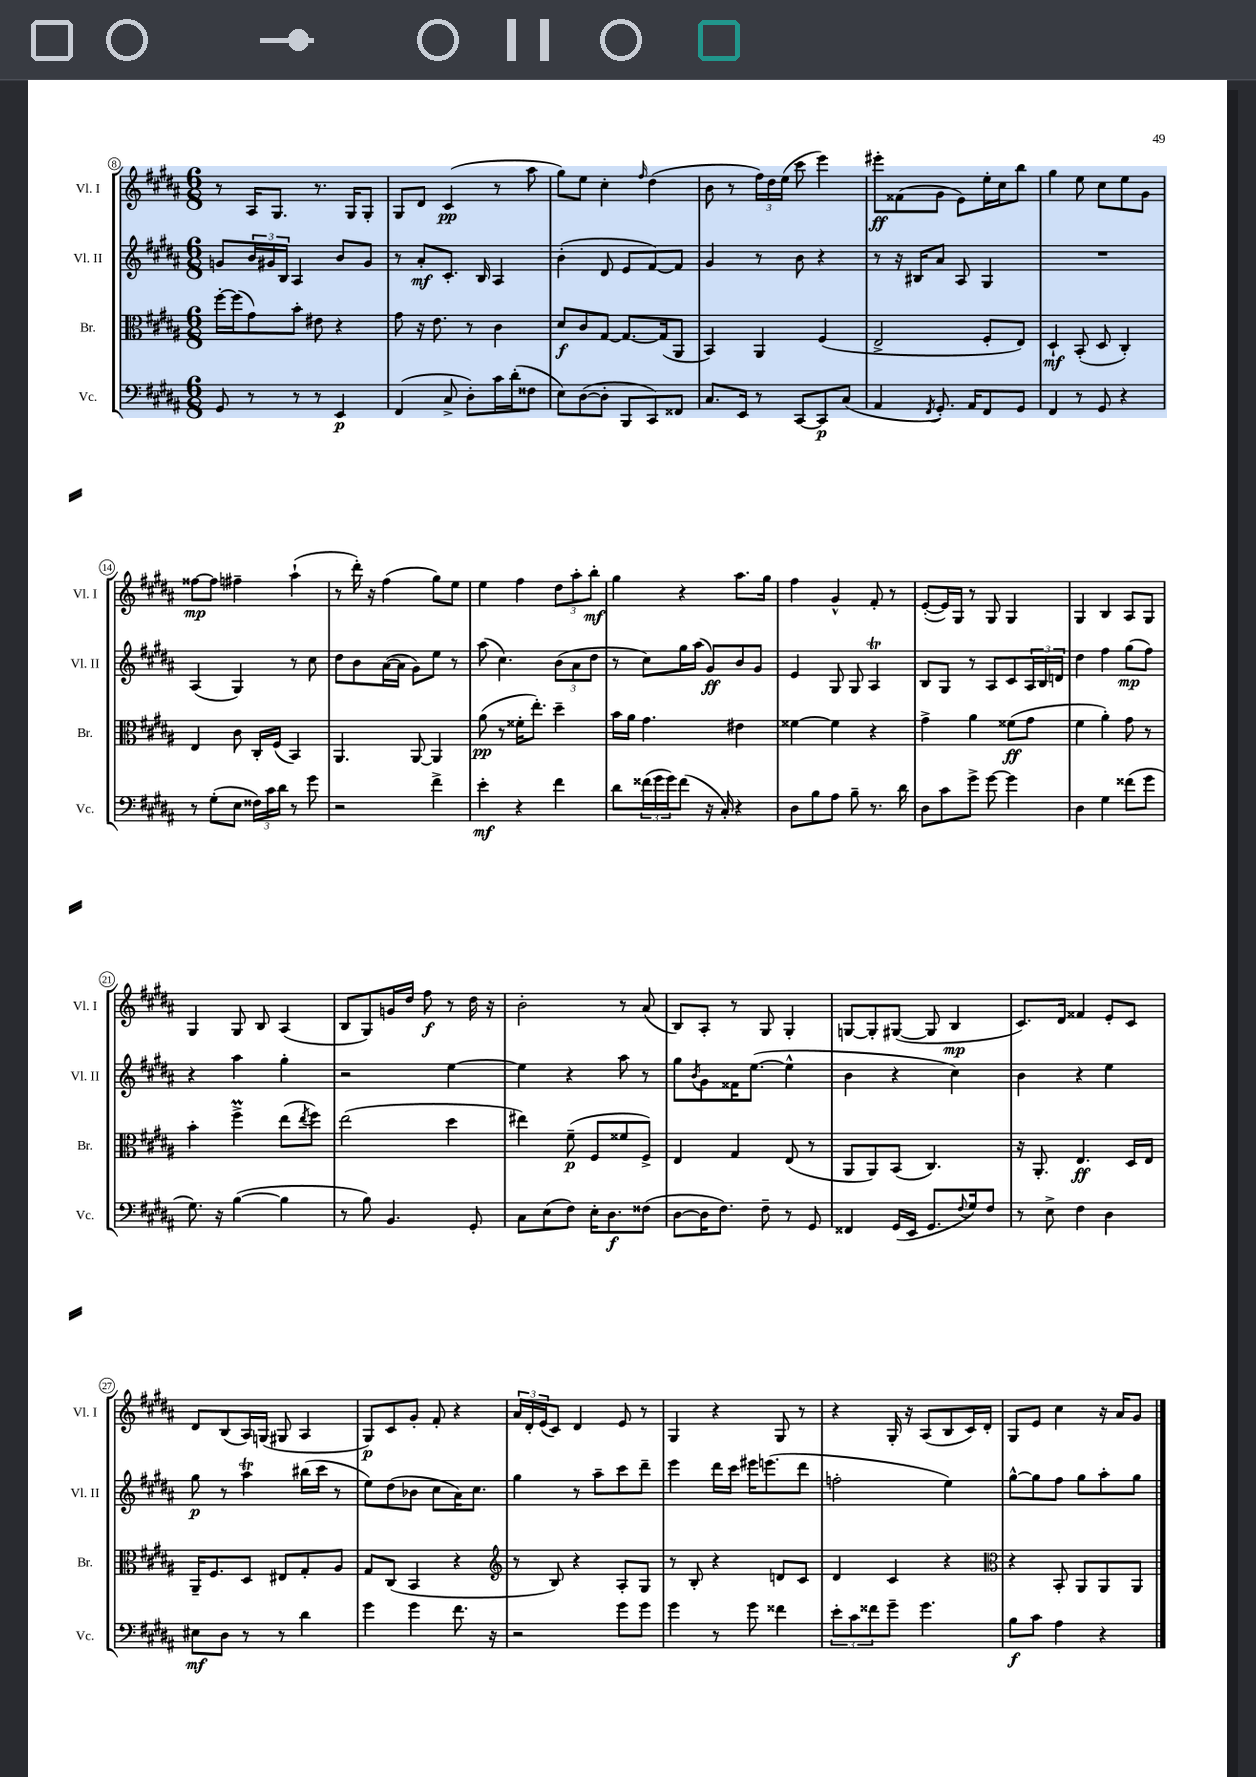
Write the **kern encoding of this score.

**kern	**kern	**kern	**kern
*staff4	*staff3	*staff2	*staff1
*clefF4	*clefC3	*clefG2	*clefG2
*k[f#c#g#d#a#]	*k[f#c#g#d#a#]	*k[f#c#g#d#a#]	*k[f#c#g#d#a#]
*M6/8	*M6/8	*M6/8	*M6/8
8GG#	[16ff#'	8g	8r
.	(16ff#]	.	.
8r	8g#)	24b	16A#
.	.	24g#	.
.	.	.	8.G#
.	.	24B	.
8r	8b'	4A#	.
8r	8e#	.	8.r
4EE	4r	8b	.
.	.	.	16G#
.	.	8g#	8G#'
=	=	=	=
(4FF#	8g#	8r	8G#
.	16r	8a#'	8d#
.	8.e	.	.
8C#^	.	8.c#'	(4c#
8D#')	8r	.	.
.	.	16B	.
16c#	4c#	4A#	8r
(16d#'	.	.	.
8F##	.	.	8aa#
=	=	=	=
8E)	8d#	(4b'	8gg#)
([8D#	8c#	.	8ee
8D#']	[8G#	8d#	4cc#'
8BBB	8.G#_	8e	.
.	.	.	16qqff#
8CC#)	.	[8f#)	(4dd#
.	(16G#]	.	.
8FF##	8AA#	8f#]	.
=	=	=	=
8.C#	4BB)	4g#	8b
.	.	.	8r
16EE	.	.	.
8r	4AA#	8r	24ff#)
.	.	.	24dd#
.	.	.	(24ee
[8CC#	.	8b	8ccc#
8CC#]	(4F#	4r	4eee)
(8C#	.	.	.
=	=	=	=
4AA#	2E^	8r	8eee#'
.	.	16r	(8f##
.	.	16B#	.
8qFF#	.	.	.
8.GG#')	.	8a#	8g#
.	.	8A#	8e)
16AA#	.	.	.
8FF#	8F#'	4G#	16ee'
.	.	.	16cc#
8GG#	8E)	.	8bb
=	=	=	=
4FF#	4D#`	2.r	4gg#
8r	(8BB'	.	8ee
8GG#	8D#	.	8cc#
4r	4C#')	.	8ee
.	.	.	8g#
=	=	=	=
8r	4E	(4A#	[8ff##
(8G#'	.	.	8ff##]
8E	8c#	4G#)	4ff#~
24F##)	16C#'	.	.
24c#	.	.	.
.	(16F#	.	.
24d#	.	.	.
8r	4BB)	8r	(4aa#`
8g#	.	8cc#	.
=	=	=	=
2r	4.AA#	8dd#	8r
.	.	8b	16ddd#')
.	.	.	16r
.	.	([16a#	(4ff#
.	.	16a#]	.
.	[8AA#	8g#)	.
4f#^	4AA#]	8ee	8gg#)
.	.	8r	8ee
=	=	=	=
4e'	(8a#	(8aa#	4ee
.	8r	4.cc#)	.
4r	16f##'	.	4ff#
.	8.ee')	.	.
4f#	4dd#~	(12b	12dd#
.	.	12a#	12aa#'
.	.	12dd#	12bb'
=	=	=	=
8d#	16b	8r	4gg#
.	16a#	.	.
(24f##	4.g#	8cc#)	.
24g#	.	.	.
24g#)	.	.	.
(8f##	.	16gg#	4r
.	.	(16aa#	.
16r	.	8g#)	.
16C#')	.	.	.
4r	4e#	8b	8.aa#
.	.	8g#	.
.	.	.	16gg#
=	=	=	=
8D#	[4f##	4e	4ff#
8B	.	.	.
8A#	4f##]	8G#	4g#^^
8B~	.	8G#	.
8.r	4r	4A#	8f#'
.	.	.	8r
16d#	.	.	.
=	=	=	=
8D#	4g#^	8B	([8e'
8c#	.	8G#	16e])
.	.	.	16G#
8g#^	4a#	8r	8r
[8g#	.	8A#	8G#
4g#]	(8f##	8c#	4G#
.	8g#	24A#	.
.	.	24B	.
.	.	24d	.
=	=	=	=
4D#	4f#	4dd#	4G#
4G#	4a#')	4ff#	4B
(8f##	8g#	(8gg#	8A#
8g#	8r	8ff#)	8G#
=	=	=	=
8.G#)	4b'	4r	4G#
16r	.	.	.
([4B	4ff#^	4aa#	8G#
.	.	.	8B
4B]	(8ee	4gg#'	(4A#
.	8qee	.	.
.	8ff#)	.	.
=	=	=	=
8r	(2ee	2r	8B
8B)	.	.	8G#)
4.BB	.	.	16g
.	.	.	16dd#
.	.	.	8ff#
.	4dd#	[4ee	8r
8GG#'	.	.	16dd#
.	.	.	16r
=	=	=	=
8C#	4ee#)	4ee]	2b'
(8E	.	.	.
8F#)	(8f#~	4r	.
16E'	8F#	.	.
8.D#	.	.	.
.	8f##	8aa#	8r
(8F##	8F#^)	8r	(8a#
=	=	=	=
[8D#	4E	8gg#	8B)
.	.	8qb	.
16D#]	.	8g#	8A#'
8.F#)	.	.	.
.	4G#	16f##	8r
.	.	([8.ee	.
8F#~	.	.	8G#
8r	(8E	4ee^^]	4G#'
8GG#	8r	.	.
=	=	=	=
4FF##	8AA#	4b	[8G
.	8AA#)	.	8G']
(16GG#	(8BB	4r	([8G#
16EE	.	.	.
8.GG#	4.C#)	.	8G#]
.	.	4cc#)	4B
8qqF#	.	.	.
16G#)	.	.	.
8F#	.	.	.
=	=	=	=
8r	16r	4b	8.c#)
.	8.AA#'	.	.
8E^	.	.	.
.	.	.	16d#
4F#	4.E	4r	4f##
4D#	.	4ee	8e'
.	16D#	.	8c#
.	16E	.	.
=	=	=	=
8E#	16AA#~	8gg#	8d#
.	8.F#	.	.
8D#	.	8r	(8B
8r	8D#	4aa#	16A#)
.	.	.	(16G
8r	8E#	.	8G#
4d#	8G#'	(16bb#	4A#
.	.	16ccc#	.
.	8A#	8r	.
=	=	=	=
4g#	8G#	8ee)	8G#)
.	(8C#	(8dd#	8c#
4g#	4BB	8b-	8g#'
.	.	8cc#	8f#'
8.f#	4r	16a#)	4r
.	.	8.cc#	.
16r	.	.	.
=	=	=	=
*	*clefG2	*	*
2r	8r	4gg#	24a#
.	.	.	24d#'
.	.	.	(24e
.	8B)	.	8c#)
.	4r	8r	4d#
.	.	8aa#~	.
8g#	8A#'	8ccc#	8e
8g#	8G#	8ddd#~	8r
=	=	=	=
4g#	8r	4eee	4G#
.	8B'	.	.
8r	4r	16ddd#	4r
.	.	16ccc#	.
8g#	.	16eee#	.
.	.	(8.eee	.
4f##	8d	.	8G#
.	8c#	8ddd#	8r
=	=	=	=
12e'	4d#	2ff'	4r
12c#	.	.	.
12f##	.	.	.
8g#~	4c#	.	16G#'
.	.	.	16r
4.g#	.	.	(8A#
.	4r	4ee)	8B
.	.	.	16c#)
.	.	.	16d#'
=	=	=	=
*	*clefC3	*	*
8B	4r	[8gg#^^	8G#
8c#	.	8gg#]	8e
4A#	8BB'	8ff#	4cc#
.	8AA#	8gg#	.
4r	8AA#	8aa#'	16r
.	.	.	16a#
.	8AA#	8gg#	8g#
==	==	==	==
*-	*-	*-	*-
